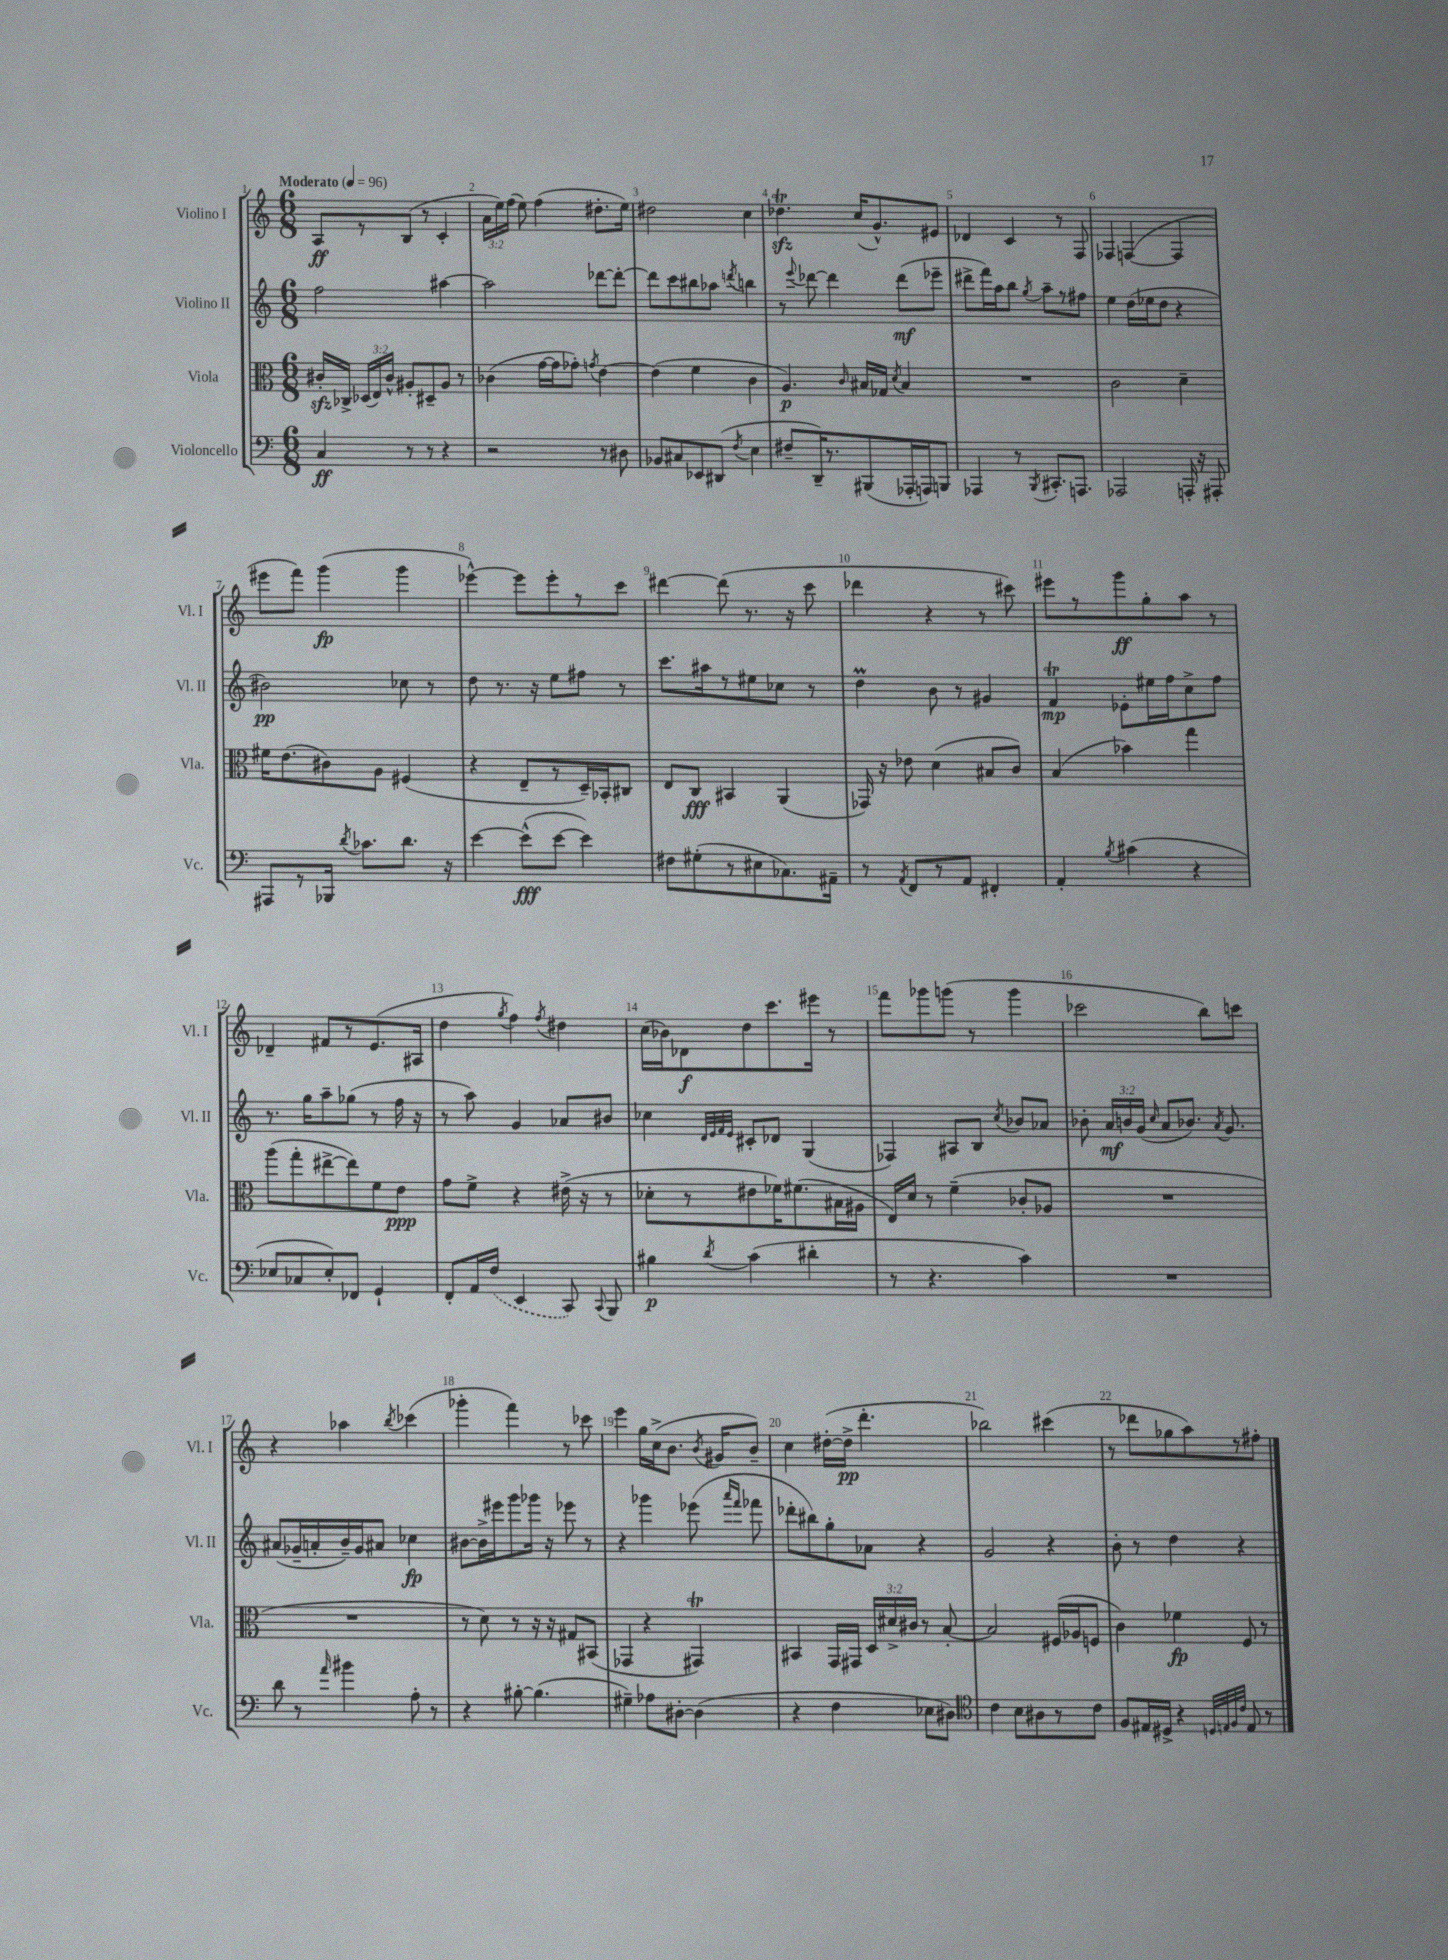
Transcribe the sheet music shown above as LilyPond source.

<<
\new StaffGroup <<
\new Staff = "s0" \with { instrumentName = "Violino I" shortInstrumentName = "Vl. I" } {
    \clef treble \key c \major \numericTimeSignature \time 6/8 \override Staff.TupletNumber.text = #tuplet-number::calc-fraction-text \tempo "Moderato" 4 = 96
    \autoBeamOff a8[\ff r8 b8]( r8 c'4-. |
    \tuplet 3/2 { a'16[ e''16) f''16]( } e''8) f''4( dis''8.[-. e''16]) |
    dis''2 c''4 |
    des''4.\trill\sfz c''16[( g'8.-^) eis'8] |
    des'4 c'4 r8 f8 |
    fes4 f4~( f4 |
    eis'''8[ f'''8]) g'''4\fp( g'''4 |
    ees'''4~-^) ees'''8[ ees'''8-. r8 c'''8] |
    dis'''4~ dis'''8( r8. r16 c'''8 |
    des'''4 r4 r8 cis'''8) |
    eis'''8[ r8 g'''8\ff g''8-. a''8] r8 |
    des'4-- fis'8[ r8 e'8.( ais16] |
    d''4 \acciaccatura { g''8 } f''4) \acciaccatura { f''8 } dis''4 |
    c''16[( bes'16) des'8\f d''8 c'''8. eis'''16] r8 |
    f'''8[ ges'''8 g'''8]( r8 g'''4 |
    ces'''2 b''8[) c'''8] |
    r4 aes''4 \acciaccatura { b''8 } ces'''4( |
    ges'''4-. f'''4) r8 ces'''8 |
    e'''4 g''16[ c''16->( b'8.] \acciaccatura { b'8 } gis'16[ b'8]--) |
    c''4 dis''16[~-.( dis''16]->\pp d'''4.-. |
    bes''2) cis'''4( |
    r8 des'''8[ ges''8 a''8) r8 fis''8]-. \bar "|." |
}
\new Staff = "s1" \with { instrumentName = "Violino II" shortInstrumentName = "Vl. II" } {
    \clef treble \key c \major \numericTimeSignature \time 6/8 \override Staff.TupletNumber.text = #tuplet-number::calc-fraction-text
    \autoBeamOff f''2 ais''4~ |
    ais''2 des'''8[~ des'''8]~-. |
    des'''8[ c'''8 bis''8 aes''8] \acciaccatura { d'''8 } b''4 |
    r8 \appoggiatura { e'''8 } des'''8~ des'''4 des'''8[\mf( ees'''8]-- |
    dis'''8[-> f'''16) a''16 b''8] \acciaccatura { g''8 } a''8[-- r8 fis''8] |
    e''4 d''16[( ees''16 d''8] r4 |
    bis'2\pp) ces''8 r8 |
    d''8 r8. r16 e''8[ fis''8] r8 |
    c'''8.[ ais''16 r8 eis''8 ces''8] r8 |
    d''4\prall b'8 r8 gis'4 |
    f'4\trill\mp ees'8[-. eis''16 f''16 c''8-> f''8] |
    r8. g''16[ a''8-- ges''8]( r8 f''16 r16 |
    r8 a''8) g'4 aes'8[ bis'8] |
    ces''4 \grace { d'32[ e'32 f'32 e'32] } cis'8[-. des'8] g4( |
    fes4) ais8[ b8] \acciaccatura { c''8 } bes'8[ aes'8] |
    bes'8-. \tuplet 3/2 { a'16[\mf b'16 g'16]( } \grace { c''16 } a'8[ bes'8.]) \acciaccatura { a'8 } g'8. |
    ais'8[( ges'16-- a'16-. b'16--) ges'16 ais'8] ces''4\fp |
    bis'8[~ bis'16-> eis'''16 g'''8 ges'''16] r16 ees'''8 r8 |
    r4 ges'''4 ees'''8( \grace { a'''16[ f'''16] } fes'''8 |
    des'''8[-. bis''8) g''8-. aes'8] r4 |
    g'2 r4 |
    b'8-. r8 d''4 r4 \bar "|." |
}
\new Staff = "s2" \with { instrumentName = "Viola" shortInstrumentName = "Vla." } {
    \clef alto \key c \major \numericTimeSignature \time 6/8 \override Staff.TupletNumber.text = #tuplet-number::calc-fraction-text
    \autoBeamOff cis'16[-.\sfz ces16]-> \tuplet 3/2 { des16[( e16) cis'16]-^ } ais8[-. dis8-- ais8] r8 |
    ces'4( g'16[~ g'16 ges'8]-.) \acciaccatura { g'8 } e'4~ |
    e'4( f'4 c'4 |
    a4.\p) \grace { c'16 } bis16[ ges16] \acciaccatura { d'8 } bis4 |
    R2. |
    c'2 d'4-- |
    fis'16[ e'8.( cis'8) a8] fis4( |
    r4 e8[-- r8 d16--) bes,16-. cis8] |
    e8[ c8]\fff bis,4 a,4( |
    ges,16) r16 ees'8 d'4( bis8[ c'8]) |
    b4( bes'4) g''4 |
    a''8[( g''8-. eis''8~-> eis''8) f'8 e'8]\ppp |
    g'8[ f'8]-> r4 eis'16->( r16 r8 |
    des'8[-. r8 eis'8 fes'16) fis'8.( bis16 ais16] |
    e16[) d'16] r8 f'4--( ces'8[-. aes8] |
    R2. |
    R2. |
    r8 d'8) r8 r16 r16 gis8[ bis,8]( |
    ges,4 r4 gis,4\trill) |
    bis,4 g,16[ gis,16] \tuplet 3/2 { d16[ dis'16-> cis'16] } r8 b8~-. |
    b2 fis16[( aes16 f8] |
    c'4) fes'4\fp f8 r8 \bar "|." |
}
\new Staff = "s3" \with { instrumentName = "Violoncello" shortInstrumentName = "Vc." } {
    \clef bass \key c \major \numericTimeSignature \time 6/8
    \autoBeamOff c4\ff r8 r8 r4 |
    r2 r8 dis8 |
    bes,8[ cis8 ees,8 dis,8]( \acciaccatura { f8 } e4 |
    fis8[-- d,16--) r8. bis,,8( aes,,16-. a,,16) b,,8] |
    aes,,4 r8 \acciaccatura { b,,8 } cis,8.[-. a,,8.] |
    aes,,2 a,,16-. r16 ais,,8-. |
    ais,,8[ r8 bes,,16] \acciaccatura { d'8 } ces'8.[ d'8.] r16 |
    e'4~ e'8[-^\fff( e'8]~ e'4) |
    fis8[ gis8-.( r8 eis8 ces8.) ais,16]-- |
    r8 \acciaccatura { a,8 } f,8[ r8 a,8] fis,4-. |
    a,4-. \acciaccatura { b8 } cis'4( r4 |
    ees8[ ces8 ees8-.) fes,8] g,4-! |
    f,8[-. a,16 \once \slurDashed f16]( e,4 c,8) \appoggiatura { c,8 } b,,8 |
    bis4\p \acciaccatura { d'8 } c'4( dis'4-. |
    r8 r4. c'4) |
    R2. |
    d'8 r8 \grace { a'16 } bis'4 a8-. r8 |
    r4 bis8~-. bis4.( |
    gis4--) aes8[ dis8]~-. dis4( |
    r4 f4 ees8[ dis8]) |
    \clef tenor c'4 b8[ ais8 r8 c'8] |
    f8[ eis16 dis16]-> r4 \grace { d32[ e32 f32 c'32] } e8 r8 \bar "|." |
}
>>
>>
\layout { \context { \Score \override BarNumber.break-visibility = ##(#f #t #t) barNumberVisibility = #all-bar-numbers-visible } }
